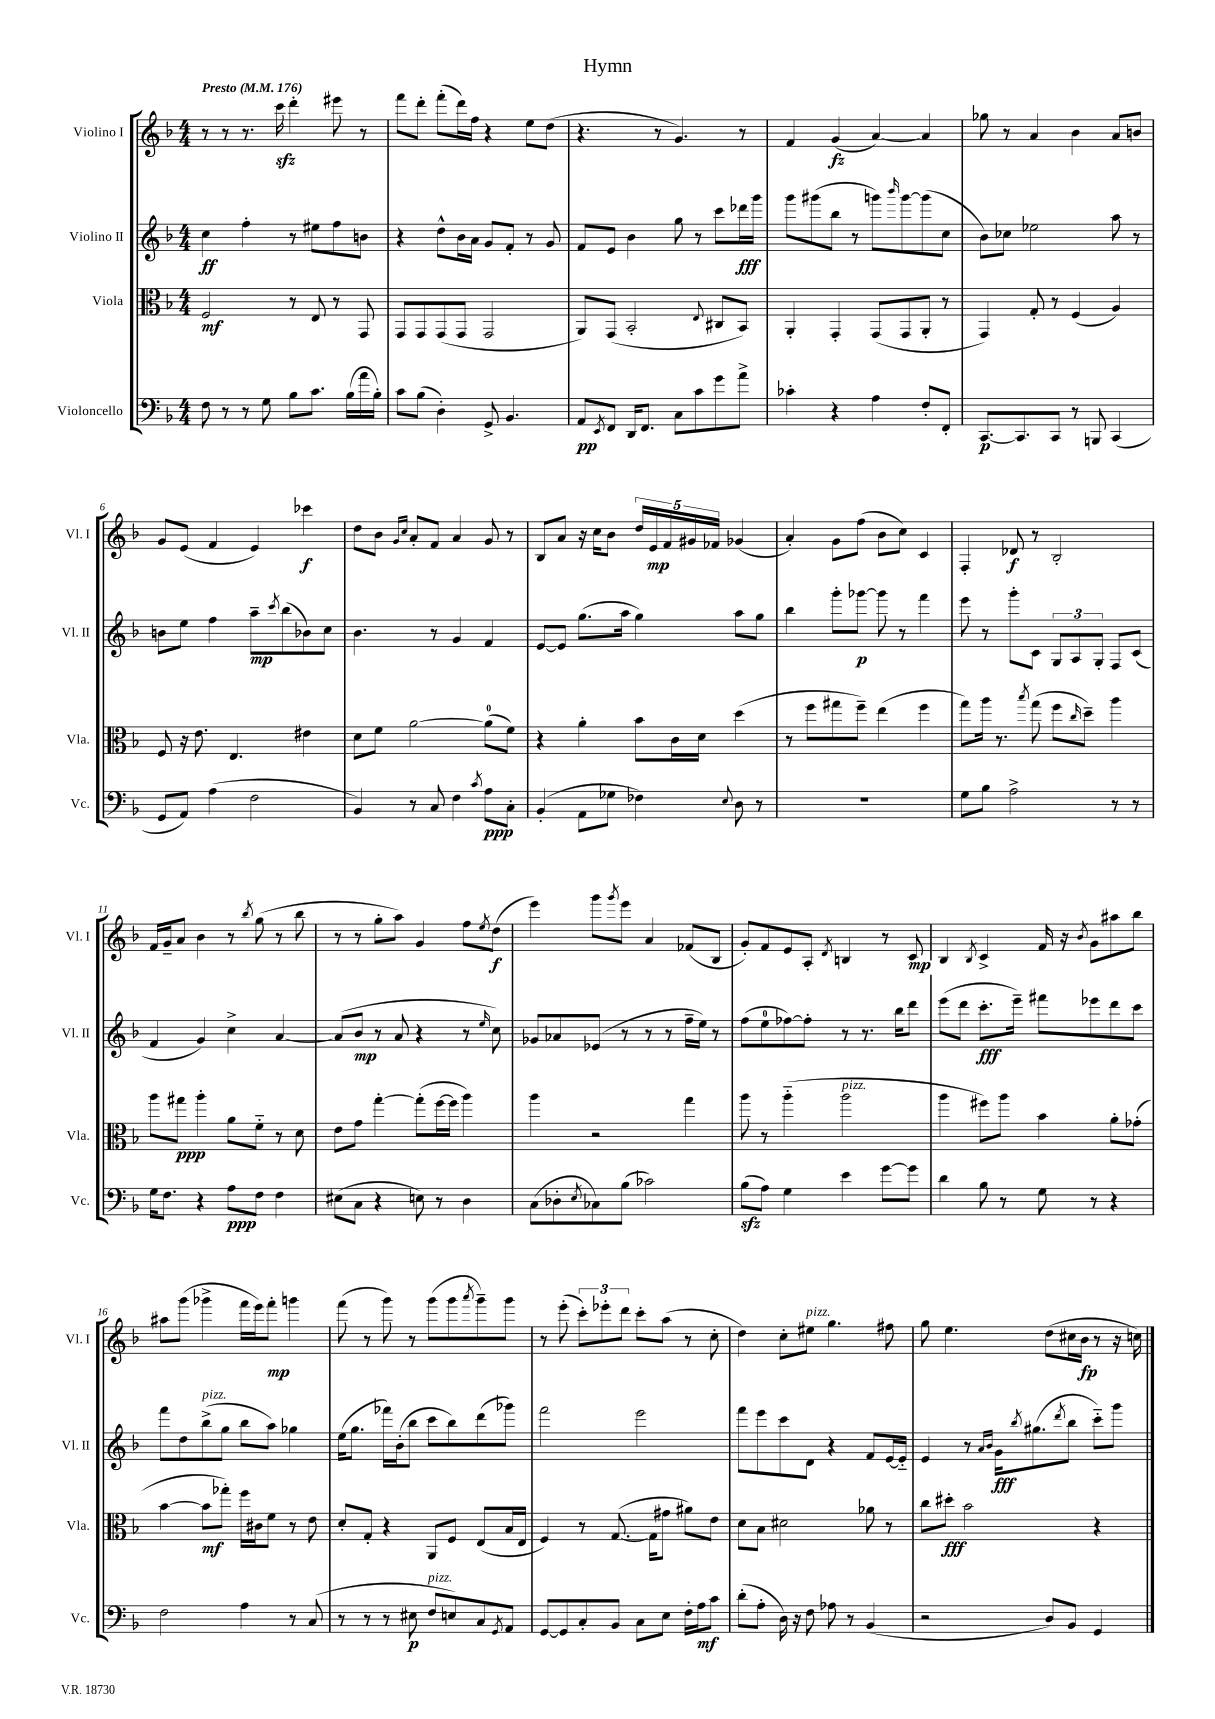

**kern	**kern	**kern	**kern
*staff4	*staff3	*staff2	*staff1
*clefF4	*clefC3	*clefG2	*clefG2
*k[b-]	*k[b-]	*k[b-]	*k[b-]
*M4/4	*M4/4	*M4/4	*M4/4
*MM176	*MM176	*MM176	*MM176
8F\	2F/	4cc\	8r
8r	.	.	8r
8r	.	4ff'\	8.r
8G\	.	.	.
.	.	.	16ccc\
8B-\L	8r	8r	4ddd'\
8.c\J	8E/	8ee#\L	.
.	8r	8ff\	8eee#\
(16B-\LL	.	.	.
16a\	8GG/	8b\J	8r
16B-'\JJ)	.	.	.
=	=	=	=
8c\L	8GG/L	4r	8fff\L
(8B-\J	8GG/	.	8ddd'\J
4D'\)	(8GG/	8dd^^\L	(8fff'\L
.	8GG/J	16b-\L	16ddd\L)
.	.	16a\JJ	16ff\JJ
8GG^/	2GG/	8g/L	4r
4.BB-/	.	8f'/J	.
.	.	8r	8ee\L
.	.	8g/	(8dd\J
=	=	=	=
8AA/L	8AA/L)	8f/L	4.r
8qEE/	.	.	.
8FF/J	(8GG/J	8e/J	.
16DD/LK	2BB-'/	4b-\	.
8.FF/J	.	.	.
.	.	.	8r
8C\L	.	8gg\	4.g/)
8c\	.	8r	.
.	8qqE/	.	.
8g\	8C#/L	8ccc\L	.
8a^\J	8BB-/J)	16ddd-\L	8r
.	.	16ggg\JJ	.
=	=	=	=
4c-'\	4AA'/	8ggg\L	4f/
.	.	(8ggg#\	.
4r	4GG'/	8bb-\J	(4g/
.	.	8r	.
4A\	(8GG/L	8ggg\L)	[4a/)
.	.	16qqbbb-/	.
.	8GG/	[8ggg\	.
8F'/L	8AA'/J	(8ggg\]	4a/]
8FF'/J	8r	8cc\J	.
=	=	=	=
[8.CC/L	4GG/)	8b-\L)	8gg-\
.	.	8cc-\J	8r
8.CC/]	.	.	.
.	8G'/	2ee-\	4a/
8CC/J	8r	.	.
8r	(4F/	.	4b-\
8BBB/	.	.	.
(4CC/	4A/)	8aa\	8a/L
.	.	8r	8b/J
=	=	=	=
8GG/L	8F/	8b\L	8g/L
8AA/J)	16r	8ee\J	(8e/J
.	8.e\	.	.
(4A\	.	4ff\	4f/
.	4.E/	.	.
2F\	.	8aa~\L	4e/)
.	.	8qccc/	.
.	.	(8bb-\	.
.	4e#\	8b-\)	4ccc-\
.	.	8cc\J	.
=	=	=	=
4BB-/)	8d\L	4.b-\	8dd\L
.	8f\J	.	8b-\J
.	.	.	16qqg/LL
.	.	.	16qqcc/JJ
8r	[2a\	.	8a'/L
8C/	.	8r	8f/J
4F\	.	4g/	4a/
8qc/	.	.	.
8A\L	(8a\]L	4f/	8g/
8C'\J	8f\J)	.	8r
=	=	=	=
(4BB-'/	4r	[8e/L	8B-/L
.	.	8e/]J	8a/J
8AA\L	4a'\	(8.gg\L	16r
.	.	.	16cc\LK
8G-\J	.	.	8b-\J
.	.	16aa\Jk	.
4F-\)	8b-\L	4gg\)	20dd/LL
.	.	.	20e/
.	.	.	20f/
.	16c\L	.	.
.	.	.	20g#/
.	16d\JJ	.	.
.	.	.	20f-/JJ
8qqE/	.	.	.
8D\	(4dd\	8aa\L	(4g-/
8r	.	8gg\J	.
=	=	=	=
1r	8r	4bb-\	4a'/)
.	8ff\L	.	.
.	8gg#\	8ggg'\L	8g\L
.	8ff~\J)	[8ggg-\J	(8ff\J
.	(4ee\	8ggg-\]	8b-\L
.	.	8r	8cc\J)
.	4ff\	4fff\	4c/
=	=	=	=
8G\L	8gg\L)	8eee\	4F'/
8B-\J	16aa\Jk	8r	.
.	8.r	.	.
2A^\	.	8ggg'\L	8d-/
.	8qbb-/	.	.
.	(8gg\	8c\J	8r
.	8ff\L	12G/L	2B-'/
.	.	12A/	.
.	16qqcc/	.	.
.	8dd~\J)	.	.
.	.	12G'/J	.
8r	4aa\	8F/L	.
8r	.	(8c/J	.
=	=	=	=
16G\LK	8aa\L	4f/	16f/LL
8.F\J	.	.	16g~/J
.	8gg#\J	.	8a/J
4r	4aa'\	4g/)	4b-\
8A\L	8a\L	4cc^\	8r
.	.	.	8qbb-/
8F\J	8f'~\J	.	(8gg\
4F\	8r	[4a/	8r
.	8d\	.	8bb-\
=	=	=	=
(8E#\L	8e\L	(8a/]L	8r
8C\J	8g\J	8b-/J	8r
4r	[4gg'\	8r	8gg'\L
.	.	8a/	8aa\J)
8E\)	(8gg'\]L	4r	4g/
8r	[16ff\L	.	.
.	16ff\]JJ	.	.
4D\	4aa\)	8r	8ff\L
.	.	16qqee/	8qee/
.	.	8cc\)	(8dd\J
=	=	=	=
(8C\L	4aa\	8g-/L	4eee\)
8D-'\	.	8a-/	.
8qE/	.	.	.
8C-\)	2r	(8e-/J	8ggg\L
.	.	.	8qggg/
(8B-\J	.	8r	8eee\J
2c-\)	.	8r	4a/
.	.	8r	.
.	4gg\	16ff~\LL	(8f-/L
.	.	16ee\JJ)	.
.	.	8r	8B-/J
=	=	=	=
(8B-\L	8aa\	(8ff\L	8g'/L)
8A\J)	8r	8ee\	8f/
4G\	(4aa'~\	[8ff-\)	8e/
.	.	8ff-'\]J	8A'/J
.	.	.	8qd/
4e\	2aa\	8r	4B/
.	.	8.r	.
[8g\L	.	.	8r
.	.	16bb-\LK	.
8g\]J	.	8ddd\J	8c/
=	=	=	=
4d\	4aa\	(8eee\L	4B-/
.	.	8ddd\J	.
.	.	.	8qB-/
8B-\	8ff#\L)	8.ccc'\L	4c^/
8r	8aa\J	.	.
.	.	16eee~\Jk)	.
8G\	4b-\	8fff#\L	16f/
.	.	.	16r
.	.	.	8qb-/
8r	.	8eee-\	8g\L
4r	8a'\L	8ddd\	8aa#\
.	(8g-'\J	8ccc\J	8bb-\J
=	=	=	=
2F\	[4b-\	8fff\L	8aa#\L
.	.	8dd\	(8ggg\J
.	8b-\]L	(8bb-^\	4ggg-^\
.	8gg-'\J)	8gg\J	.
4A\	16ff\LL	8bb-\L	16fff\LL
.	16c#\J	.	16eee\J)
.	8f\J	8aa\J)	8fff'\J
8r	8r	4gg-\	4ggg\
(8C/	8e\	.	.
=	=	=	=
8r	8d'/L	(16ee\LK	(8fff\
.	.	8.gg\J	.
8r	8G'/J	.	8r
8r	4r	16fff-\LL)	8ggg\)
.	.	(16b-'\J	.
8E#\	.	8bb-\J	8r
8F/L	8AA/L	8ccc\L	(8ggg\L
8E/)	8F/J	8bb-\)	8ggg\
.	.	.	8qaaa/
8C/	(8E/L	(8ddd\	8ggg~\)
8qGG/	.	.	.
8AA/J	16B-/L	8ggg-\J)	8ggg\J
.	16E/JJ	.	.
=	=	=	=
[8GG/L	4F/)	2fff\	8r
8GG/]	.	.	(8eee'\
8C'/	8r	.	12ccc'\L)
.	.	.	12eee-'\
8BB-/J	([8.G/	.	.
.	.	.	12ddd\J
8C\L	.	2eee\	8ccc'\L
.	16G\]LK	.	.
8E\J	8g#\J	.	(8aa\J
16F'\LL	8a#\L)	.	8r
16A\J	.	.	.
8c\J	8e\J	.	8cc'\
=	=	=	=
(8d'\L	8d\L	8fff\L	4dd\)
8A'\J	8B-\J	8eee\	.
16D\)	2d#\	8ccc\	8cc'\L
16r	.	.	.
8F\	.	8d\J	8ee#\J
8A-\	.	4r	4.gg\
8r	.	.	.
(4BB-/	8a-\	8f/L	.
.	8r	[16e/L	8ff#\
.	.	16e'~/]JJ	.
=	=	=	=
2r	8cc\L	4e/	8gg\
.	8dd#'\J	.	4.ee\
.	2b-\	8r	.
.	.	16qqa/LL	.
.	.	16qqb-/JJ	.
.	.	16g\LK	.
.	.	8qbb-/	.
.	.	(8.gg#\	.
8D/L)	.	.	(8dd\L
.	.	8qddd/	.
8BB-/J	.	8bb-\J	16cc#\L
.	.	.	16b-\JJ
4GG/	4r	8ccc'~\L)	8r
.	.	8ggg\J	16r
.	.	.	16cc\)
==	==	==	==
*-	*-	*-	*-
